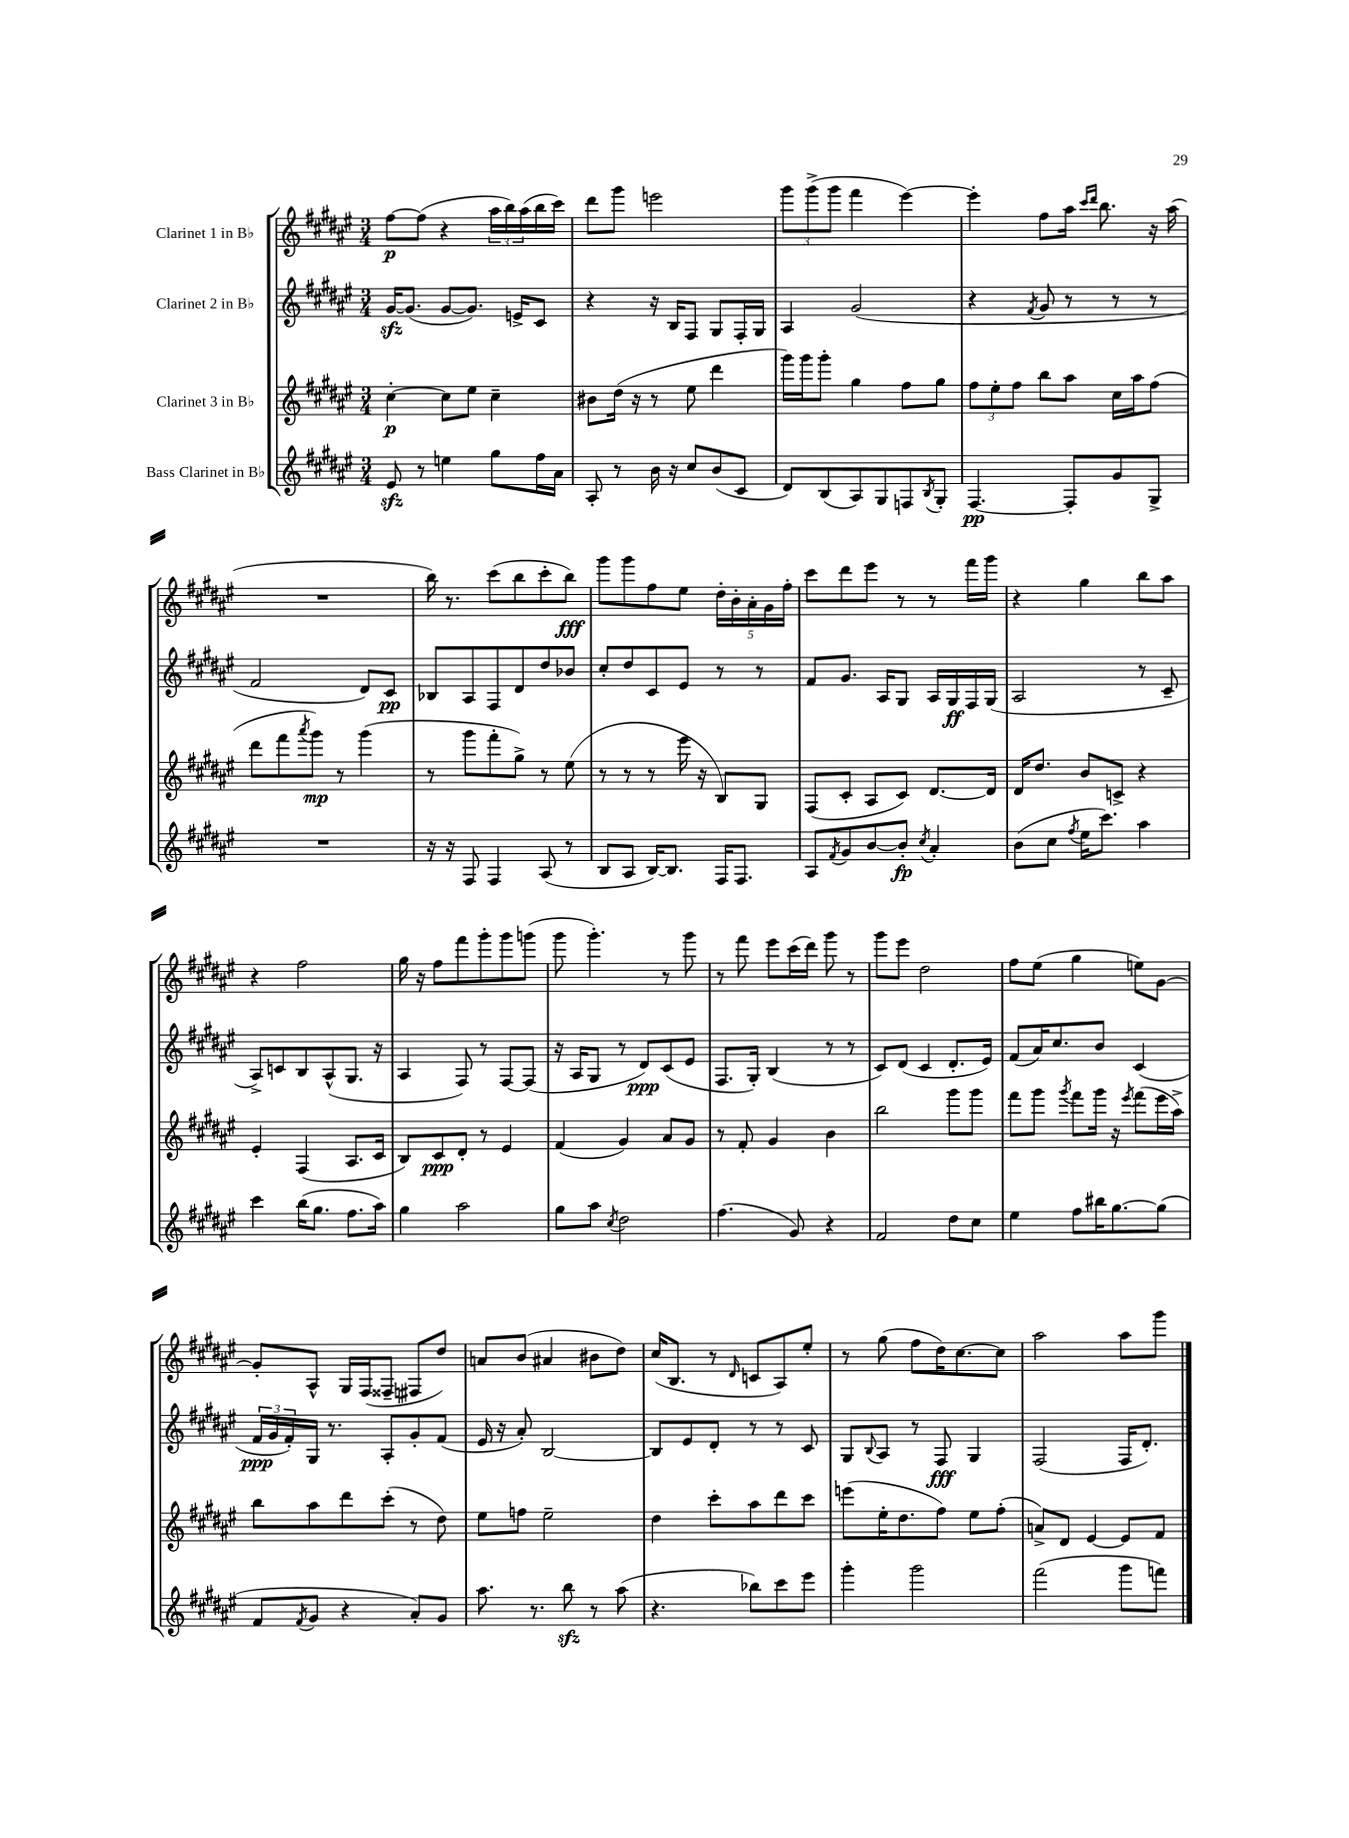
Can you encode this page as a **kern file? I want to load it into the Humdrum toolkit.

**kern	**dynam	**kern	**dynam	**kern	**dynam	**kern	**dynam
*part4	*part4	*part3	*part3	*part2	*part2	*part1	*part1
*staff4	*staff4	*staff3	*staff3	*staff2	*staff2	*staff1	*staff1
*I"Bass Clarinet in B♭	*	*I"Clarinet 3 in B♭	*	*I"Clarinet 2 in B♭	*	*I"Clarinet 1 in B♭	*
*clefG2	*	*clefG2	*	*clefG2	*	*clefG2	*
*k[f#c#g#d#a#e#]	*	*k[f#c#g#d#a#e#]	*	*k[f#c#g#d#a#e#]	*	*k[f#c#g#d#a#e#]	*
*M3/4	*	*M3/4	*	*M3/4	*	*M3/4	*
=1	=1	=1	=1	=1	=1	=1	=1
8e#zz/	.	[4cc#'\	p	[16g#zz/KL	.	[8ff#\L	p
.	.	.	.	(8.g#/J]	.	.	.
8r	.	.	.	.	.	(8ff#\J]	.
4een\	.	8cc#\L]	.	[8g#/L	.	4r	.
.	.	8ee#\J	.	8.g#/J])	.	.	.
8gg#\L	.	4cc#~\	.	.	.	24aa#\LL	.
.	.	.	.	.	.	24bb\)	.
.	.	.	.	16en^/KL	.	.	.
.	.	.	.	.	.	(24aa#\	.
16ff#\L	.	.	.	8c#/J	.	16bb\	.
16a#\JJ	.	.	.	.	.	16ccc#\JJ)	.
=2	=2	=2	=2	=2	=2	=2	=2
8A#'/	.	8b#X\L	.	4r	.	8ddd#\L	.
8r	.	(16dd#\Jk	.	.	.	8ggg#\J	.
.	.	16r	.	.	.	.	.
16b\	.	8r	.	16r	.	2eeen\	.
16r	.	.	.	16B/KL	.	.	.
8cc#/L	.	8ee#\	.	8F#/J	.	.	.
(8b/	.	4ddd#\	.	8G#/L	.	.	.
8c#/J	.	.	.	16F#'/L	.	.	.
.	.	.	.	16G#/JJ	.	.	.
=3	=3	=3	=3	=3	=3	=3	=3
8d#/L)	.	16ggg#\LL)	.	4A#/	.	12ggg#\L	.
.	.	16ggg#\J	.	.	.	.	.
.	.	.	.	.	.	(12ggg#^\	.
(8B/	.	8ggg#'\J	.	.	.	.	.
.	.	.	.	.	.	12ggg#\J	.
8A#/)	.	4gg#\	.	(2g#/	.	4fff#\	.
8G#/	.	.	.	.	.	.	.
8Fn/	.	8ff#\L	.	.	.	[4eee#\)	.
8qB/	.	.	.	.	.	.	.
8G#'/J	.	8gg#\J	.	.	.	.	.
=4	=4	=4	=4	=4	=4	=4	=4
[4.F#/	pp	12ff#\L	.	4r	.	4eee#'\]	.
.	.	12ee#'\	.	.	.	.	.
.	.	12ff#\J	.	.	.	.	.
.	.	.	.	8qf#/	.	.	.
.	.	8bb\L	.	8g#/	.	8ff#\L	.
8F#'/L]	.	8aa#\J	.	8r	.	16aa#\Jk	.
.	.	.	.	.	.	16qqccc#/LL	.
.	.	.	.	.	.	16qqddd#/JJ	.
.	.	.	.	.	.	8.bb\	.
8g#/	.	16cc#\LL	.	8r	.	.	.
.	.	16aa#\J	.	.	.	.	.
8G#^/J	.	(8ff#\J	.	8r	.	16r	.
.	.	.	.	.	.	(16aa#\	.
!!LO:LB:g=z
=5	=5	=5	=5	=5	=5	=5	=5
2.r	.	8ddd#\L	.	2f#/	.	2.r	.
.	.	8fff#\	.	.	.	.	.
.	.	8qaaa#/	.	.	.	.	.
.	.	8ggg#\J)	mp	.	.	.	.
.	.	8r	.	.	.	.	.
.	.	(4ggg#\	.	8d#/L)	.	.	.
.	.	.	.	8c#/J	pp	.	.
=6	=6	=6	=6	=6	=6	=6	=6
16r	.	8r	.	8B-X/L	.	16bb\)	.
16r	.	.	.	.	.	8.r	.
8F#/	.	8ggg#\L	.	8A#/	.	.	.
4F#/	.	8fff#'\	.	8F#/	.	(8ccc#\L	.
.	.	8gg#^\J)	.	8d#/	.	8bb\	.
(8A#/	.	8r	.	8dd#/	.	8ccc#'\	.
8r	.	(8ee#\	.	8b-X/J	.	8bb\J)	fff
=7	=7	=7	=7	=7	=7	=7	=7
8B/L	.	8r	.	8cc#'/L	.	8ggg#\L	.
8A#/J	.	8r	.	8dd#/	.	8ggg#\	.
[16B/KL)	.	8r	.	8c#/	.	8ff#\	.
8.B/J]	.	.	.	.	.	.	.
.	.	16eee#\	.	8e#/J	.	8ee#\J	.
.	.	16r	.	.	.	.	.
16F#/KL	.	8B/L)	.	8r	.	20dd#'\LL	.
.	.	.	.	.	.	20b'\	.
8.F#/J	.	.	.	.	.	.	.
.	.	.	.	.	.	20a#'\	.
.	.	8G#/J	.	8r	.	.	.
.	.	.	.	.	.	20g#\	.
.	.	.	.	.	.	20ff#'\JJ	.
=8	=8	=8	=8	=8	=8	=8	=8
8A#/L	.	(8F#/L	.	8f#/L	.	8ccc#\L	.
8qf#/	.	.	.	.	.	.	.
8g#/	.	8c#'/J	.	8.g#/J	.	8ddd#\	.
[8b/	.	8A#/L	.	.	.	8eee#\J	.
.	.	.	.	16A#/KL	.	.	.
8b'/J]	fp	8c#/J)	.	8G#/J	.	8r	.
8qcc#/	.	.	.	.	.	.	.
4a#'/	.	[8.d#/L	.	16A#/LL	.	8r	.
.	.	.	.	16G#/	ff	.	.
.	.	.	.	16F#/	.	16fff#\LL	.
.	.	16d#/Jk]	.	(16G#/JJ	.	16ggg#\JJ	.
=9	=9	=9	=9	=9	=9	=9	=9
(8b\L	.	16d#/KL	.	2A#/	.	4r	.
.	.	8.dd#/J	.	.	.	.	.
8cc#\J	.	.	.	.	.	.	.
8qff#/	.	.	.	.	.	.	.
16ee#\KL	.	8b/L	.	.	.	4gg#\	.
8.ccc#\J)	.	.	.	.	.	.	.
.	.	8cn^/J	.	.	.	.	.
4aa#\	.	4r	.	8r	.	8bb\L	.
.	.	.	.	8c#~/	.	8aa#\J	.
!!LO:LB:g=z
=10	=10	=10	=10	=10	=10	=10	=10
4ccc#\	.	4e#'/	.	8A#^/L)	.	4r	.
.	.	.	.	8cn/	.	.	.
(16bb\KL	.	(4F#/	.	8B/	.	2ff#\	.
8.gg#\J	.	.	.	.	.	.	.
.	.	.	.	(8A#^^/	.	.	.
8.ff#\L	.	8.A#/L	.	8.G#/J	.	.	.
16aa#\Jk)	.	16c#/Jk	.	16r	.	.	.
=11	=11	=11	=11	=11	=11	=11	=11
4gg#\	.	8B/L)	.	4A#/	.	16gg#\	.
.	.	.	.	.	.	16r	.
.	.	8c#/	ppp	.	.	8ff#\L	.
2aa#\	.	8d#'/J	.	8F#/)	.	8fff#\	.
.	.	8r	.	8r	.	8ggg#'\	.
.	.	4e#/	.	[8F#/L	.	8ggg#\	.
.	.	.	.	(8F#/J]	.	(8gggn\J	.
=12	=12	=12	=12	=12	=12	=12	=12
8gg#\L	.	(4f#/	.	16r	.	8ggg#\	.
.	.	.	.	16A#/KL	.	.	.
8aa#\J	.	.	.	8G#/J	.	4.ggg#'\)	.
8qcc#/	.	.	.	.	.	.	.
2dd#\	.	4g#/)	.	8r	.	.	.
.	.	.	.	8d#/L)	ppp	.	.
.	.	8a#/L	.	(8c#/	.	8r	.
.	.	8g#/J	.	8e#/J	.	8ggg#\	.
=13	=13	=13	=13	=13	=13	=13	=13
(4.ff#\	.	8r	.	8.F#/L	.	8r	.
.	.	8f#'/	.	.	.	8fff#\	.
.	.	.	.	16G#'/Jk)	.	.	.
.	.	4g#/	.	(4B/	.	8eee#\L	.
8g#/)	.	.	.	.	.	(16ccc#\L	.
.	.	.	.	.	.	16ddd#\JJ)	.
4r	.	4b\	.	8r	.	8ggg#\	.
.	.	.	.	8r	.	8r	.
=14	=14	=14	=14	=14	=14	=14	=14
2f#/	.	2bb\	.	8c#/L)	.	8ggg#\L	.
.	.	.	.	(8d#/J	.	8eee#\J	.
.	.	.	.	4c#/	.	2dd#\	.
8dd#\L	.	8ggg#\L	.	8.d#'/L	.	.	.
8cc#\J	.	8ggg#\J	.	.	.	.	.
.	.	.	.	16e#/Jk)	.	.	.
=15	=15	=15	=15	=15	=15	=15	=15
4ee#\	.	8fff#\L	.	(8f#/L	.	8ff#\L	.
.	.	8ggg#\J	.	16a#/K)	.	(8ee#\J	.
.	.	.	.	8.cc#/	.	.	.
.	.	8qggg#/	.	.	.	.	.
8ff#\L	.	8fff#\L	.	.	.	4gg#\	.
16bb#X\K	.	16ggg#\Jk	.	8b/J	.	.	.
[8.gg#\	.	16r	.	.	.	.	.
.	.	8qeee#/	.	.	.	.	.
.	.	(8fff#\L	.	(4c#/	.	8een\L)	.
(8gg#\J]	.	16eee#\L	.	.	.	[8g#\J	.
.	.	16aa#^\JJ)	.	.	.	.	.
!!LO:LB:g=z
=16	=16	=16	=16	=16	=16	=16	=16
8f#/L	.	8bb\L	.	24f#/LL	ppp	8g#'/L]	.
.	.	.	.	24g#/	.	.	.
.	.	.	.	24f#'/)	.	.	.
8qf#/	.	.	.	.	.	.	.
8g#/J	.	8aa#\	.	16G#/JJ	.	8A#^^/J	.
.	.	.	.	8.r	.	.	.
4r	.	8ddd#\	.	.	.	16G#/LL	.
.	.	.	.	.	.	(16F#/J	.
.	.	(8ccc#'\J	.	8A#'/L	.	8F##X~/J	.
8a#'/L)	.	8r	.	8g#'/	.	8F#X/L	.
8g#/J	.	8dd#\)	.	(8f#/J	.	8dd#/J)	.
=17	=17	=17	=17	=17	=17	=17	=17
8.aa#\	.	8ee#\L	.	16e#/	.	8an/L	.
.	.	.	.	16r	.	.	.
.	.	8ffn\J	.	8a#'/)	.	(8b/J	.
8.r	.	.	.	.	.	.	.
.	.	2ee#~\	.	[2B/	.	4a#X/	.
8bbzz\	.	.	.	.	.	.	.
8r	.	.	.	.	.	8b#X\L	.
(8aa#\	.	.	.	.	.	8dd#\J)	.
=18	=18	=18	=18	=18	=18	=18	=18
4.r	.	4dd#\	.	8B/L]	.	(16cc#/KL	.
.	.	.	.	.	.	8.B/J	.
.	.	.	.	8e#/	.	.	.
.	.	8ccc#'\L	.	8d#'/J	.	8r	.
.	.	.	.	.	.	16qqd#/	.
8bb-X\L)	.	8aa#\	.	8r	.	8cn/L	.
8ccc#\	.	8ddd#\	.	8r	.	8A#/)	.
8eee#\J	.	8ccc#\J	.	8c#/	.	8ee#'/J	.
=19	=19	=19	=19	=19	=19	=19	=19
4ggg#'\	.	(8eeen\L	.	8G#/L	.	8r	.
.	.	.	.	8qqB/	.	.	.
.	.	16ee#'\K	.	8A#/J	.	(8gg#\	.
.	.	8.dd#\	.	.	.	.	.
2ggg#\	.	.	.	8r	.	8ff#\L	.
.	.	8ff#\J)	.	8F#/	fff	16dd#\K)	.
.	.	.	.	.	.	[8.cc#\	.
.	.	8ee#\L	.	4G#/	.	.	.
.	.	(8ff#'\J	.	.	.	8cc#\J]	.
=20	=20	=20	=20	=20	=20	=20	=20
(2fff#\	.	8an^/L)	.	(2F#/	.	2aa#\	.
.	.	8d#/J	.	.	.	.	.
.	.	[4e#/	.	.	.	.	.
8ggg#\L	.	8e#/L]	.	16F#/KL	.	8aa#\L	.
.	.	.	.	8.d#'/J)	.	.	.
8fffn\J)	.	8f#/J	.	.	.	8ggg#\J	.
==	==	==	==	==	==	==	==
*-	*-	*-	*-	*-	*-	*-	*-
